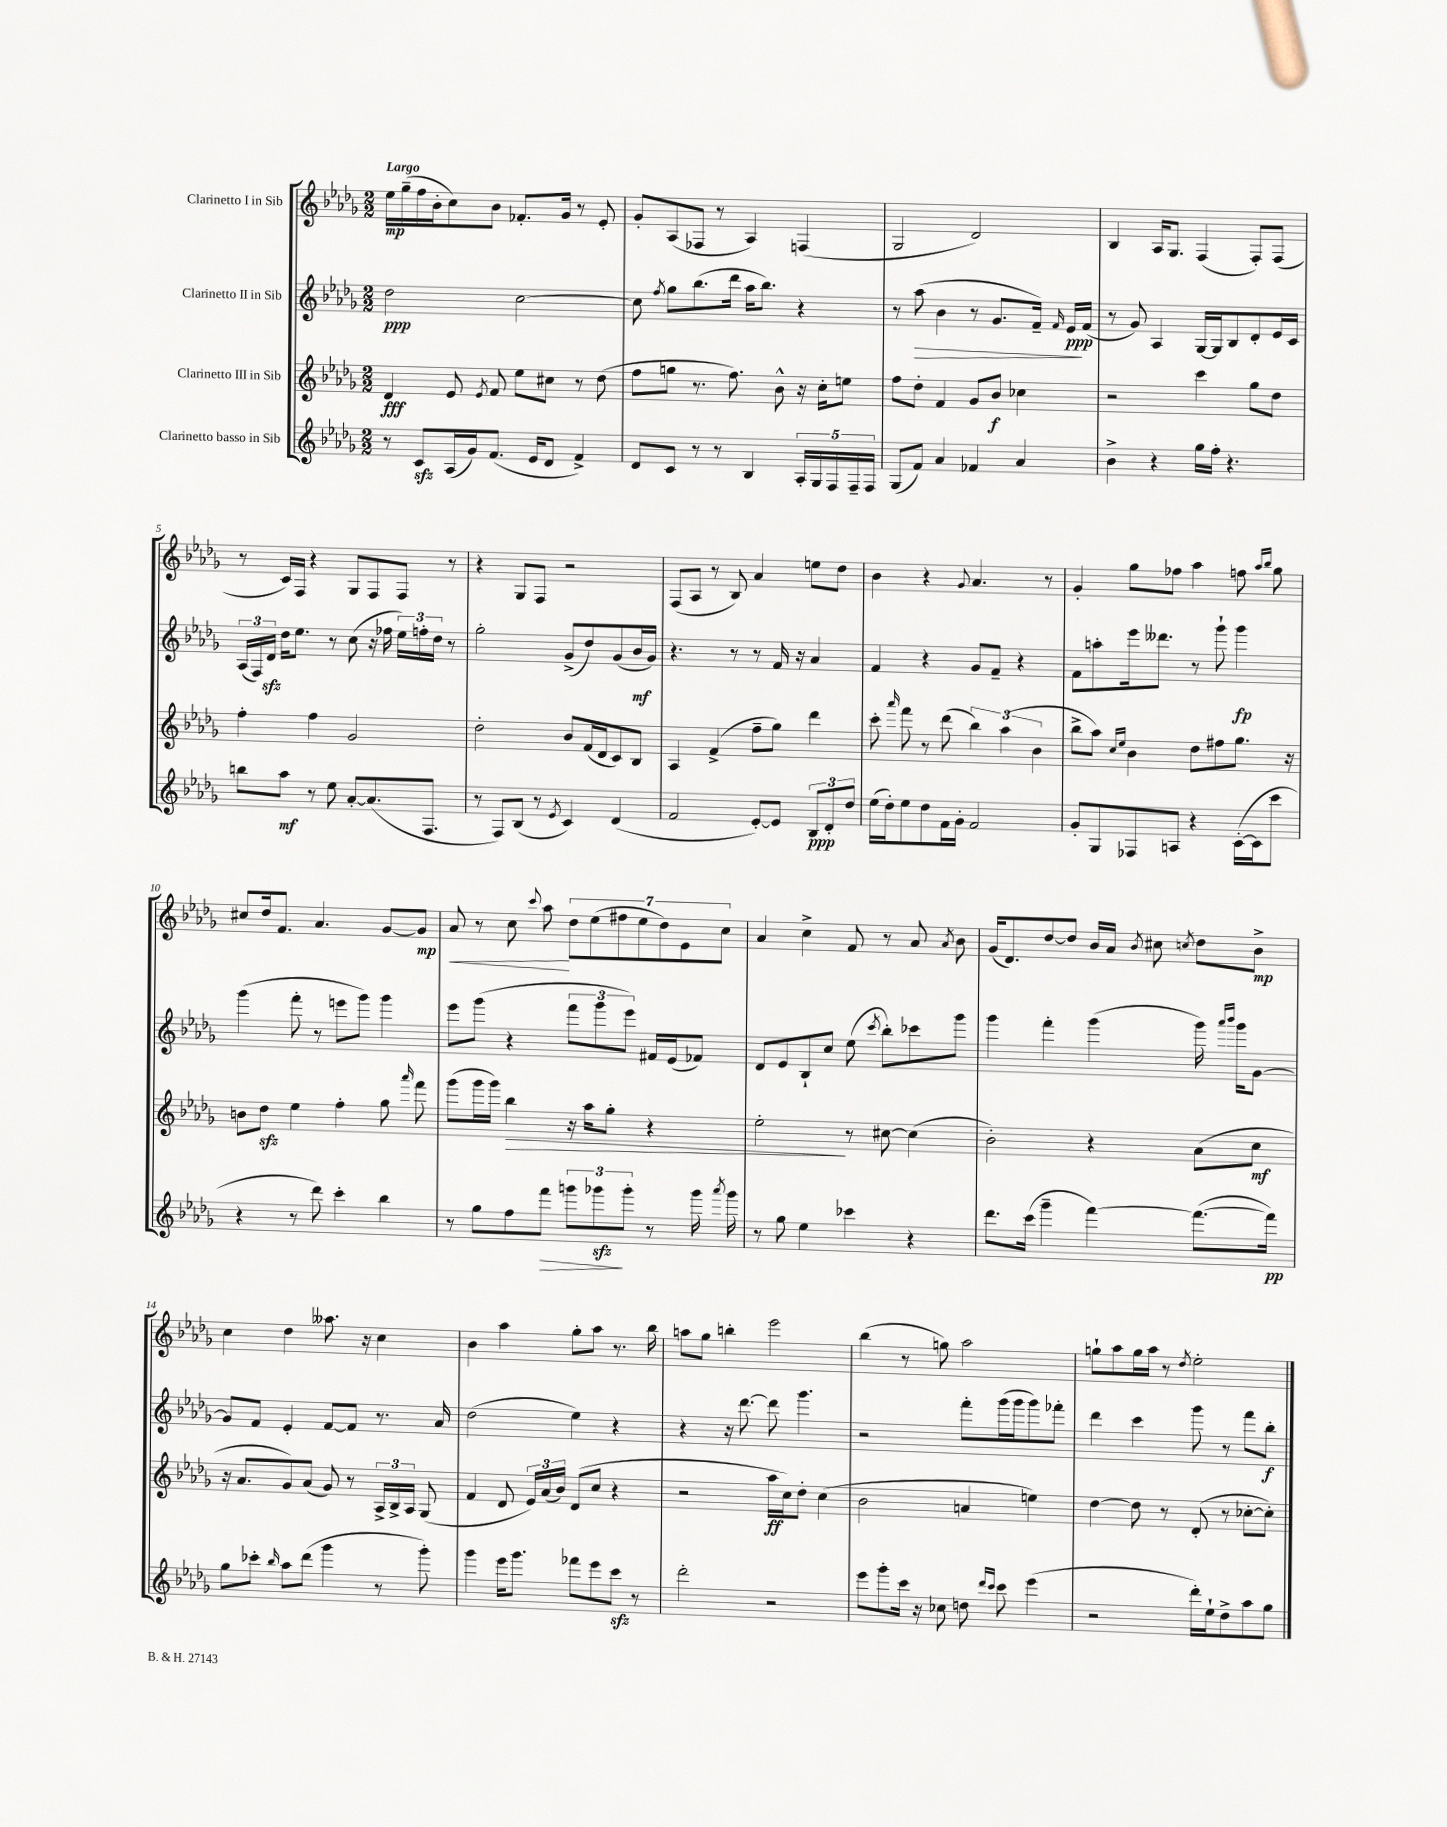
<<
\new StaffGroup <<
\new Staff = "s0" \with { instrumentName = "Clarinetto I in Sib" } {
    \clef treble \key des \major \numericTimeSignature \time 2/2 \tempo "Largo"
    \autoBeamOff ees''16[\mp ges''16--( f''16 bes'16-. c''8) bes'8] fes'8.[-. ges'16] r8 ees'8-. |
    ges'8[-. aes8( fes8] r8 aes4) f4( |
    ges2 des'2) |
    bes4 aes16[ ges8.] f4( f8[-.) f8]( |
    r8 c'16[) f16] r4 ges8[ f8 f8] r8 |
    r4 ges8[ f8] r2 |
    f8[( aes8] r8 bes8) aes'4 e''8[ des''8] |
    bes'4 r4 \appoggiatura { ges'8 } aes'4. r8 |
    ges'4-. ges''8[ fes''8] aes''4 f''8 \grace { aes''16[ bes''16] } ges''8 |
    cis''8[ des''16 f'8.] aes'4. ges'8[~ ges'8]\mp |
    aes'8\< r8 c''8 \appoggiatura { c'''8 } aes''8\! \tuplet 7/4 { des''8[ ees''8( fis''8 ees''8 des''8) ees'8 c''8] } |
    aes'4 c''4-> f'8 r8 aes'8 \acciaccatura { aes'8 } bes'8 |
    ges'16[( des'8.) des''8~ des''8] bes'16[ aes'16] \acciaccatura { bes'8 } cis''8 \acciaccatura { c''8 } des''8[ bes'8]->\mp |
    c''4 des''4 aeses''8. r16 c''4 |
    bes'4 aes''4 ges''8[-. aes''8] r8. bes''16 |
    a''8[ ges''8] b''4-. ees'''2 |
    bes''4( r8 g''8) aes''2 |
    g''8[-! aes''8 g''16 aes''16] r8 \acciaccatura { des''8 } ees''2-. \bar "|." |
}
\new Staff = "s1" \with { instrumentName = "Clarinetto II in Sib" } {
    \clef treble \key des \major \numericTimeSignature \time 2/2
    \autoBeamOff des''2\ppp c''2~ |
    c''8 \acciaccatura { f''8 } ges''8[ bes''8.( des'''16] aes''16[ bes''8.]) r4 |
    r8 aes''8\>( bes'4 r8 ges'8.[ f'16]--) \grace { f'16 } ees'16[\ppp\! f'16]( |
    r8 ges'8) aes4 ges16[~ ges16 bes8 des'8-. ees'16 c'16] |
    \tuplet 3/2 { aes16[( f16) des'16]\sfz } des''16[ ees''8.] r8 c''8( r16 fes''16 \tuplet 3/2 { ees''16[) f''16-. des''16] } r8 |
    ges''2-. ges'8[->( des''8) ges'8( bes'16\mf ges'16]) |
    r4. r8 r8 f'16 r16 aes'4 |
    f'4 r4 ges'8[ f'8]-- r4 |
    f'8[ a''8-. ees'''16 deses'''8.] r8 ges'''8-! ges'''4\fp |
    ges'''4( f'''8-. r8 e'''8[ ges'''8]) ges'''4 |
    ees'''8[ ges'''8]( r4 \tuplet 3/2 { f'''8[ ges'''8 ees'''8]) } fis'16[ ees'16( fes'8]) |
    des'8[ ees'8 bes8-! c''8] ees''8( \acciaccatura { c'''8 } bes''8[-.) ces'''8 ges'''8] |
    ges'''4 f'''4-. ges'''4( ges'''16) \grace { aes'''16[ bes'''16] } ges'''16[ ges'8]~ |
    ges'8[ f'8] ees'4-. f'8[~ f'8] r8. aes'16 |
    des''2( ees''4) r4 |
    r4 r16 des'''8.~ des'''8 ges'''4. |
    r2 f'''8[-. ges'''16( ges'''16 ges'''8) fes'''8]-. |
    des'''4 c'''4 ges'''8 r8 f'''8[ bes''8]-.\f \bar "|." |
}
\new Staff = "s2" \with { instrumentName = "Clarinetto III in Sib" } {
    \clef treble \key des \major \numericTimeSignature \time 2/2
    \autoBeamOff des'4\fff ees'8 \acciaccatura { ees'8 } f'8 ees''8[ cis''8] r8 des''8( |
    f''8[ g''8] r8. f''8.) bes'8-^ r16 c''16[-. e''8] |
    f''8[ des''8]-. f'4 ges'8[ bes'8]\f ces''4 |
    r2 c'''4 ges''8[ des''8] |
    f''4-. f''4 ges'2 |
    des''2-. bes'8[ f'16( des'16 c'8) bes8] |
    aes4 f'4->( f''8[-- ges''8]) des'''4 |
    c'''8-. \grace { aes'''16 } f'''8 r8 des'''8( \tuplet 3/2 { bes''4) aes''4( bes'4 } |
    bes''8[-> aes''8]) \grace { c''16[ ees''16] } bes'4 des''8[ fis''8 ges''8.] r16 |
    b'8[ des''8]\sfz ees''4 f''4-. ges''8 \grace { aes'''16 } f'''8 |
    ges'''8[( ges'''16 ges'''16]) bes''4\> r16 aes''16[ ges''8]-. r4 |
    ees''2-.\! r8 cis''8~ cis''4( |
    bes'2-.) r4 aes'8[( c''8]\mf |
    r16 aes'8.[ ges'8) aes'8]( ges'8) r8 \tuplet 3/2 { aes16[-> bes16-> aes16] } ges8( |
    f'4 des'8 \tuplet 3/2 { ees'16[) aes'16( bes'16]) } des'8[( c''8] r4 |
    r2 aes''16[\ff c''16) des''8]-. c''4( |
    bes'2 a'4 e''4) |
    des''4~ des''8 r8 des'8-.( r8 ces''8[~-. ces''8]-.) \bar "|." |
}
\new Staff = "s3" \with { instrumentName = "Clarinetto basso in Sib" } {
    \clef treble \key des \major \numericTimeSignature \time 2/2
    \autoBeamOff r8 c'8[\sfz aes16( ges'16) f'8.]( ees'16[ des'8] f'4->) |
    des'8[ c'8] r8 r8 bes4 \tuplet 5/4 { aes16[-. ges16 f16 f16-- f16] } |
    ges8[( f'8]) aes'4 fes'4 aes'4 |
    bes'4-> r4 ges''16[ f''16]-. r4. |
    b''8[ aes''8]\mf r8 ees''8 aes'8[~-. aes'8.( f8.] |
    r8 f8[) bes8]( r8 \acciaccatura { ees'8 } c'4) des'4( |
    f'2 ees'8[~-.) ees'8] \tuplet 3/2 { bes8[\ppp des'8-. des''8] } |
    ees''16[( des''16-.) ees''8 des''8 f'16 ges'16]-. f'2 |
    ges'8[-. ges8 fes8 a8] r4 c'16[~-.( c'16 c'''8] |
    r4 r8 des'''8) c'''4-. bes''4 |
    r8 ges''8[ f''8 f'''8]\> \tuplet 3/2 { g'''8[ ges'''8\sfz\! ges'''8]-. } r8 ges'''16 \acciaccatura { aes'''8 } ges'''16 |
    r8 ges''8 ees''4 ces'''4 r4 |
    des'''8.[ c'''16]( ges'''4-- f'''4~) f'''8.[~( f'''16]\pp) |
    ges''8[ ces'''8]-. \grace { bes''16 } aes''8[ des'''8]( ges'''4 r8 ges'''8-.) |
    ges'''4 ees'''16[ ges'''8.] fes'''8[ ees'''8 c'''8]\sfz r8 |
    des'''2-. r2 |
    ees'''8[ ges'''8-. c'''16] r16 ces''8 d''8 \grace { des'''16[ c'''16] } c'''8 ees'''4( |
    r2 des'''16[-.) ees''16-! des''8-> aes''8 ges''8] \bar "|." |
}
>>
>>
